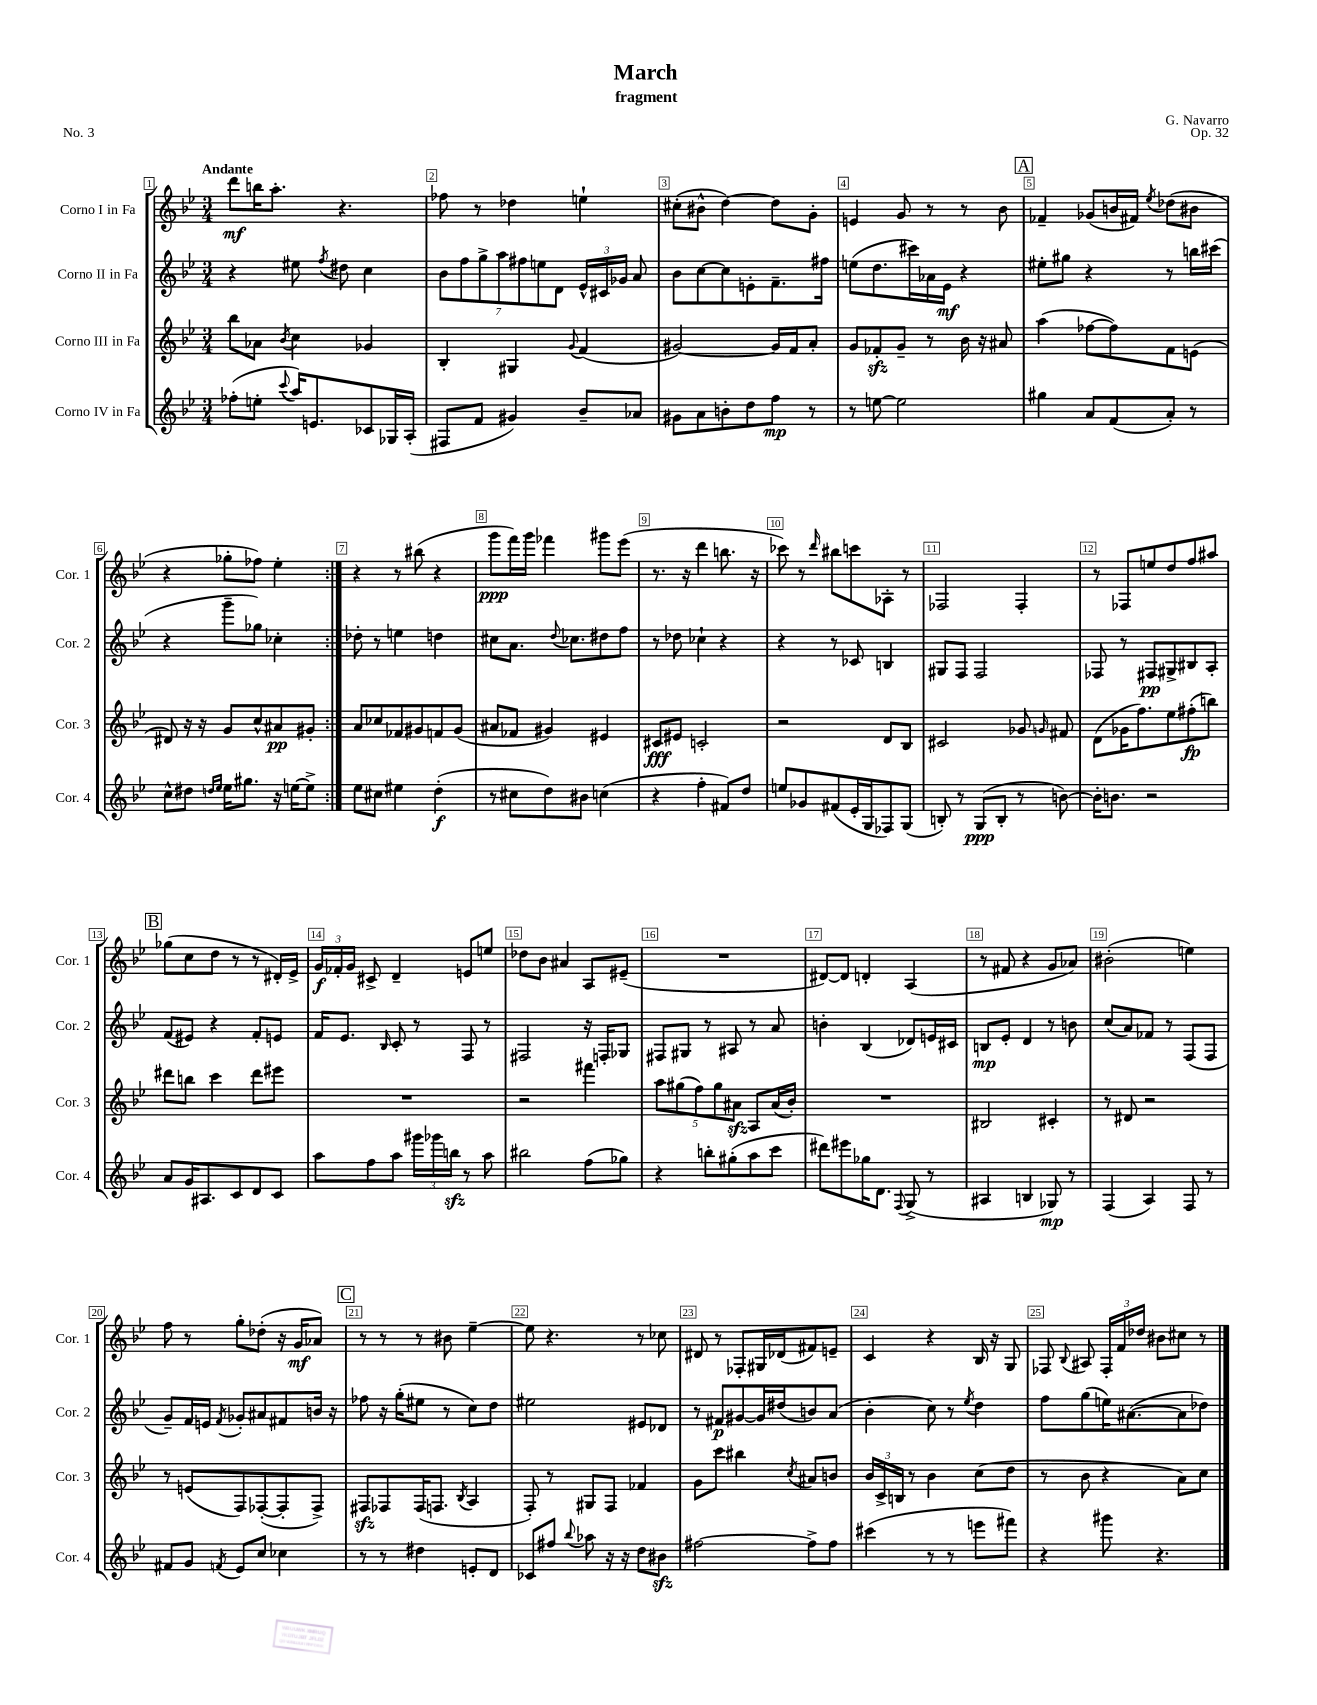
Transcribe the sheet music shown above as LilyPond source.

\header { title = "March" composer = "G. Navarro" subtitle = "fragment" opus = "Op. 32" piece = "No. 3" }
<<
\new StaffGroup <<
\new Staff = "s0" \with { instrumentName = "Corno I in Fa" shortInstrumentName = "Cor. 1" } {
    \clef treble \key bes \major \numericTimeSignature \time 3/4 \tempo "Andante"
    \autoBeamOff \repeat volta 2 { d'''8[\mf b''16 a''8.]-. r4. |
    fes''8 r8 des''4 e''4-! |
    cis''8[-.( bis'8]-^ d''4~) d''8[ g'8]-. |
    e'4 g'8 r8 r8 bes'8 |
    \mark \markup { \box "A" } fes'4-- ges'8[( b'16 fis'16]) \acciaccatura { ees''8 } des''8[( bis'8] |
    r4 ges''8[-. fes''8]) ees''4-. | }
    r4 r8 bis''8( r4 |
    g'''8[\ppp f'''16) g'''16] fes'''4 gis'''8[ ees'''8]( |
    r8. r16 d'''4 b''8. r16 |
    ces'''8) r8 \grace { d'''16 } bis''8[ c'''8 aes8]-. r8 |
    fes2 fes4-. |
    r8 fes8[ e''8 d''8 f''8 ais''8] |
    \mark \markup { \box "B" } ges''8[( c''8 d''8] r8 r8 dis'16[-.) ees'16]-> |
    \tuplet 3/2 { g'16[\f fes'16-. g'16] } cis'8-> d'4-- e'8[ e''8] |
    des''8[ bes'8] ais'4 a8[ eis'8]--( |
    R2. |
    dis'8[~) dis'8] d'4-. a4( |
    r8 fis'8 r4 g'8[ aes'8]) |
    bis'2-.( e''4) |
    f''8 r8 g''8[-. des''8]-.( r16 g'16[\mf aes'8]) |
    \mark \markup { \box "C" } r8 r8 r8 bis'8 ees''4~-- |
    ees''8 r4. r8 ces''8 |
    dis'8 r8 fes8[-. gis16 des'16( fis'8) e'8]-- |
    c'4 r4 bes16 r16 g8 |
    fes8 \appoggiatura { bes8 } ais8 \tuplet 3/2 { fes16[-. f'16 des''16] } bis'8[ cis''8] r8 \bar "|." |
}
\new Staff = "s1" \with { instrumentName = "Corno II in Fa" shortInstrumentName = "Cor. 2" } {
    \clef treble \key bes \major \numericTimeSignature \time 3/4
    \autoBeamOff \repeat volta 2 { r4 eis''8 \acciaccatura { f''8 } dis''8 c''4 |
    \tuplet 7/4 { bes'8[ f''8 g''8-> a''8 fis''8 e''8 d'8] } \tuplet 3/2 { ees'16[-^ cis'16 ges'16] } a'8 |
    bes'8[ c''8~ c''8 e'8-. f'8.-- fis''16] |
    e''8[( d''8. cis'''16) aes'16 ees'16]\mf r4 |
    \mark \markup { \box "A" } eis''8[-. gis''8] r4 r8 b''16[ cis'''16]( |
    r4 g'''8[-- ges''8]) ces''4-. | }
    des''8-. r8 e''4 d''4 |
    cis''8[ a'8.] \appoggiatura { d''8 } ces''8.[ dis''8 f''8] |
    r8 des''8 ces''4-! r4 |
    r4 r8 ces'8 b4 |
    gis8[ f8] f2 |
    fes8 r8 fis8[\pp gis8-> bis8 a8]-. |
    \mark \markup { \box "B" } f'8[( eis'8]) r4 f'8[-. e'8] |
    f'16[ ees'8.] \grace { bes16 } c'8-. r8 f8 r8 |
    fis2 r16 f16[-. ges8] |
    fis8[ gis8] r8 ais8 r8 a'8 |
    b'4-. bes4( des'8[) e'16 cis'16] |
    b8[\mp ees'8]-. d'4 r8 b'8 |
    c''8[( a'8) fes'8] r8 f8[( f8] |
    g'8[--) f'16 e'16] \acciaccatura { f'8 } ges'8[-. ais'8 fis'8 b'16] r16 |
    \mark \markup { \box "C" } fes''8 r16 g''16[-.( eis''8] r8 c''8[) d''8] |
    eis''2 eis'8[ des'8] |
    r8 fis'8[\p gis'8~ gis'16 dis''16( b'8) a'8]( |
    bes'4-. c''8) r8 \acciaccatura { ees''8 } d''4 |
    f''8[ g''8( e''16) ais'8.~( ais'8 des''8]) \bar "|." |
}
\new Staff = "s2" \with { instrumentName = "Corno III in Fa" shortInstrumentName = "Cor. 3" } {
    \clef treble \key bes \major \numericTimeSignature \time 3/4
    \autoBeamOff \repeat volta 2 { bes''8[ aes'8] \acciaccatura { bes'8 } c''4 ges'4 |
    bes4-. gis4 \appoggiatura { g'8 } f'4( |
    gis'2~) gis'16[ f'16 a'8]-. |
    g'8[ fes'8-.\sfz g'8]-- r8 bes'16 r16 ais'8 |
    \mark \markup { \box "A" } a''4( fes''8[~ fes''8) f'8 e'8]( |
    dis'8) r16 r16 g'8[ c''8-^ ais'8\pp gis'8]-. | }
    a'8[ ces''8 fes'8 gis'8 f'8 gis'8]( |
    ais'8[ fes'8] gis'4) eis'4 |
    cis'8[\fff eis'8] c'2-. |
    r2 d'8[ bes8] |
    cis'2 ges'8 \grace { g'16 } fis'8 |
    d'8[( ges'16 f''8.) ees''8 fis''8-.\fp( b''8]) |
    \mark \markup { \box "B" } dis'''8[ b''8] c'''4 dis'''8[ eis'''8] |
    R2. |
    r2 fis'''4 |
    \tuplet 5/4 { a''8[ gis''8( f''8) gis''8 ais'8]\sfz } a8[ ais'16( bes'16]-.) |
    R2. |
    bis2 cis'4-. |
    r8 dis'8 r2 |
    r8 e'8[( f8) fes8~-.( fes8-. fes8]->) |
    \mark \markup { \box "C" } fis8[\sfz fes8 fes16( f8.] \acciaccatura { bes8 } a4 |
    f8-.) r8 gis8[ f8] fes'4 |
    g'8[ c'''8] bis''4 \acciaccatura { c''8 } ais'8[ b'8] |
    \tuplet 3/2 { bes'16[ c'16-> b16] } r8 bes'4 c''8[( d''8] |
    r8 bes'8 r4 a'8[) c''8] \bar "|." |
}
\new Staff = "s3" \with { instrumentName = "Corno IV in Fa" shortInstrumentName = "Cor. 4" } {
    \clef treble \key bes \major \numericTimeSignature \time 3/4
    \autoBeamOff \repeat volta 2 { fes''8[-.( e''8]-. \appoggiatura { c'''8 } a''16[) e'8. ces'8 ges16 a16]-.( |
    fis8[ f'8] gis'4) bes'8[-- aes'8] |
    gis'8[ a'8 b'8-. d''8 f''8]\mp r8 |
    r8 e''8~ e''2 |
    \mark \markup { \box "A" } gis''4 a'8[ f'8( a'8]-.) r8 |
    c''8[-^ dis''8] \grace { d''16[ ees''16] } ees''16[ gis''8.] r16 e''16[~ e''8]-> | }
    ees''8[ cis''8] eis''4 d''4-.\f( |
    r8 cis''8[ d''8) bis'8] c''4( |
    r4 f''4-. fis'8[) d''8] |
    e''8[ ges'8 fis'8( ees'16-. g16 fes8) g8]( |
    b8-.) r8 g8[\ppp( b8]-. r8 b'8~) |
    b'16[-. b'8.] r2 |
    \mark \markup { \box "B" } a'8[ g'16 ais8. c'8 d'8 c'8] |
    a''8[ f''8 a''8] \tuplet 3/2 { gis'''16[ ges'''16 b''16]\sfz } r8 a''8 |
    bis''2 f''8[( ges''8]) |
    r4 b''8[-. gis''8-.( a''8 c'''8] |
    dis'''8[) eis'''8 ges''16 d'8.] \appoggiatura { f8 } g8->( r8 |
    ais4 b4 ges8\mp) r8 |
    f4( a4) f8 r8 |
    fis'8[ g'8] \acciaccatura { f'8 } ees'8[ c''8] ces''4 |
    \mark \markup { \box "C" } r8 r8 dis''4 e'8[-. d'8] |
    ces'8[ fis''8] \appoggiatura { bes''8 } aes''8 r16 r16 d''8[ bis'8]\sfz |
    fis''2~ fis''8[-> fis''8] |
    cis'''4( r8 r8 e'''8[ fis'''8]) |
    r4 gis'''8 r4. \bar "|." |
}
>>
>>
\layout { \context { \Score \override BarNumber.break-visibility = ##(#f #t #t) barNumberVisibility = #all-bar-numbers-visible \override BarNumber.stencil = #(make-stencil-boxer 0.1 0.3 ly:text-interface::print) } }
